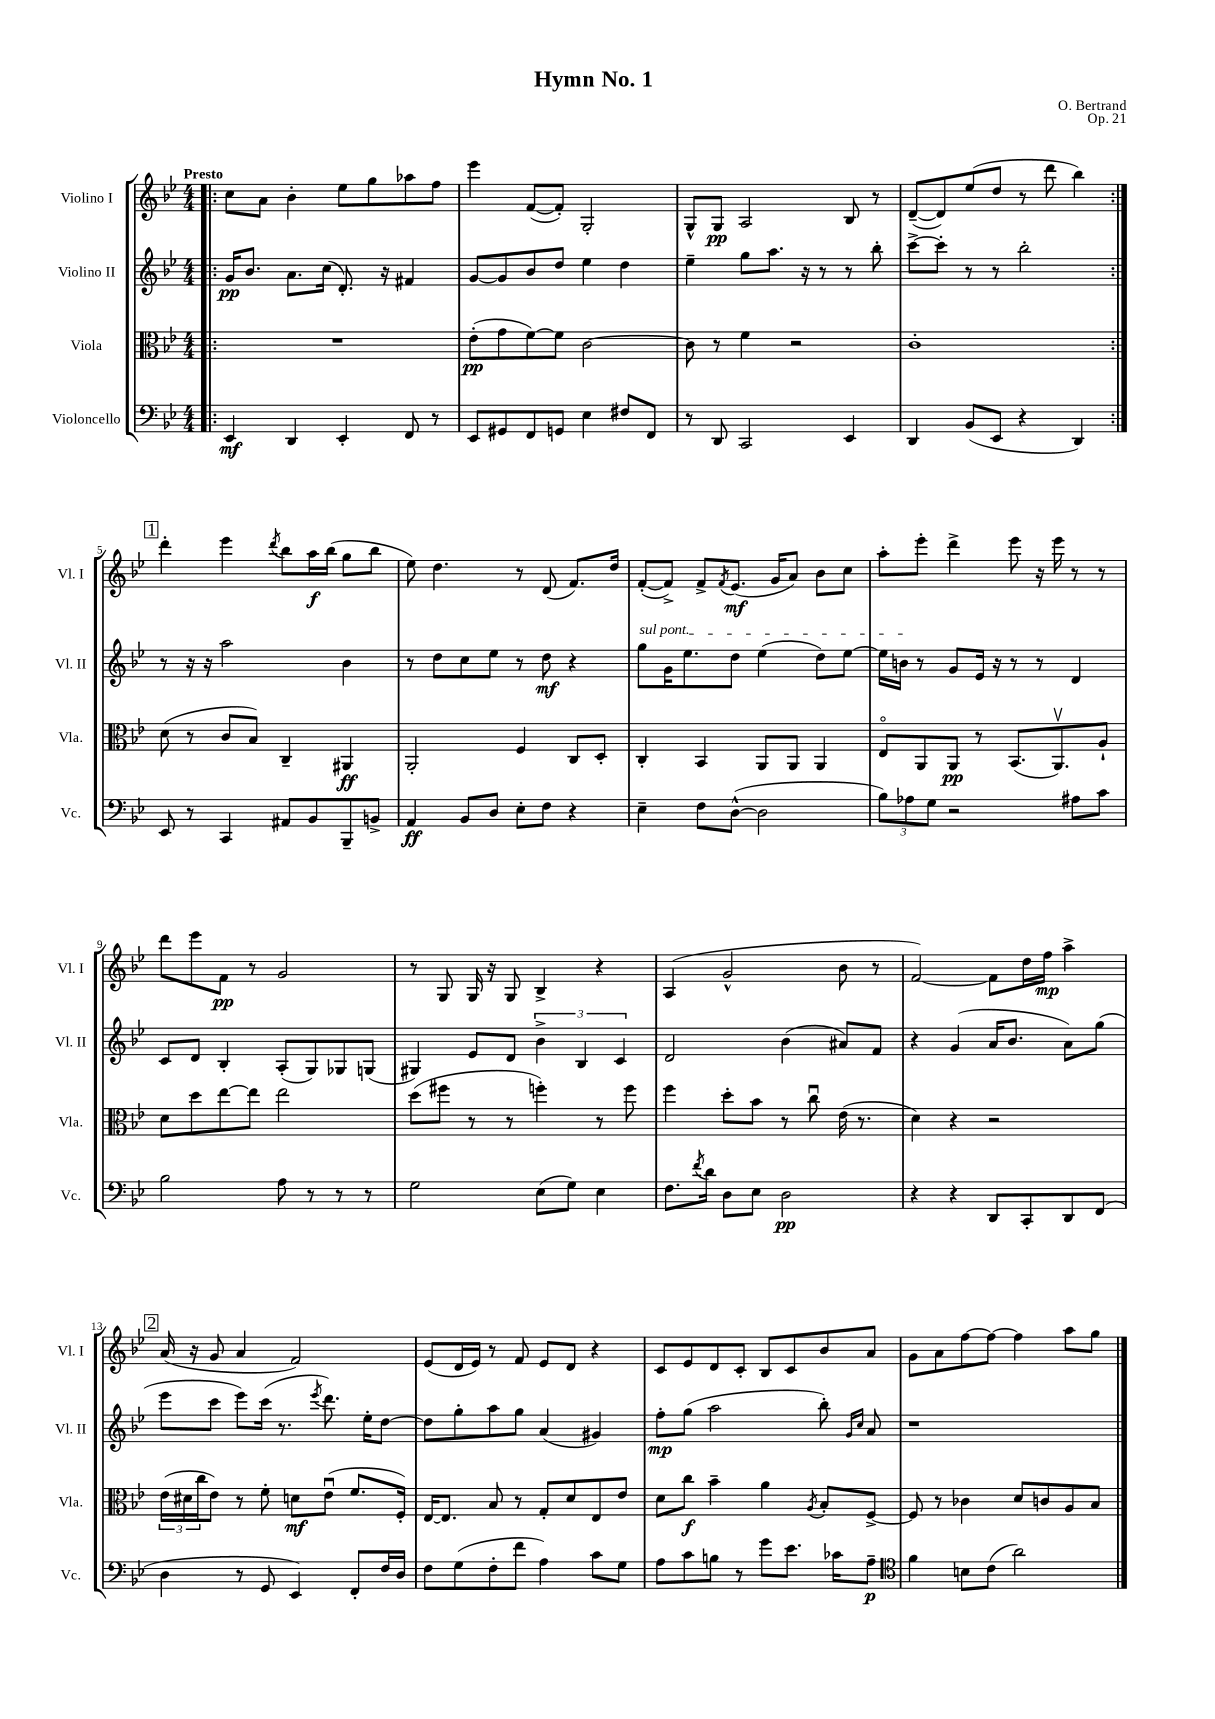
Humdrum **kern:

**kern	**kern	**kern	**kern
*staff4	*staff3	*staff2	*staff1
*clefF4	*clefC3	*clefG2	*clefG2
*k[b-e-]	*k[b-e-]	*k[b-e-]	*k[b-e-]
*M4/4	*M4/4	*M4/4	*M4/4
=!|:	=!|:	=!|:	=!|:
4EE-	1r	16g	8cc
.	.	8.b-	.
.	.	.	8a
4DD	.	8.a	4b-'
.	.	(16cc	.
4EE-'	.	8.d')	8ee-
.	.	.	8gg
.	.	16r	.
8FF	.	4f#	8aa-
8r	.	.	8ff
=	=	=	=
8EE-	(8e-'	[8g	4eee-
8GG#	8g	8g]	.
8FF	[8f)	8b-	([8f
8GG	8f]	8dd	8f'])
4E-	[2c	4ee-	2G'
8F#	.	4dd	.
8FF	.	.	.
=	=	=	=
8r	8c]	4ee-~	8G^^
8DD	8r	.	8G
2CC	4f	8gg	2A
.	.	8.aa	.
.	2r	.	.
.	.	16r	.
.	.	8r	.
4EE-	.	8r	8B-
.	.	8bb-'	8r
=	=	=	=
4DD	1c'	[8ccc^	([8d~
.	.	8ccc']	8d])
(8BB-	.	8r	(8ee-
8EE-	.	8r	8dd
4r	.	2bb-'	8r
.	.	.	8ddd
4DD)	.	.	4bb-)
=:|!	=:|!	=:|!	=:|!
8EE-	(8d	8r	4ddd'
8r	8r	16r	.
.	.	16r	.
4CC	8c	2aa	4eee-
.	8B-)	.	.
.	.	.	8qddd
8AA#	4C~	.	8bb-
8BB-	.	.	16aa
.	.	.	(16bb-
8BBB-~	4AA#	4b-	8gg
8BB^	.	.	8bb-
=	=	=	=
4AA	2AA'	8r	8ee-)
.	.	8dd	4.dd
8BB-	.	8cc	.
8D	.	8ee-	.
8E-'	4F	8r	8r
8F	.	8dd	(8d
4r	8C	4r	8.f)
.	8D'	.	.
.	.	.	16dd
=	=	=	=
4E-~	4C'	8gg	([8f'
.	.	16g	8f^])
.	.	8.ee-	.
8F	4BB-	.	8f^
.	.	.	8qf
([8D^^	.	8dd	(8.e-
2D]	8AA	(4ee-	.
.	.	.	16g
.	8AA	.	8a)
.	4AA	8dd)	8b-
.	.	[8ee-	8cc
=	=	=	=
12B-)	8E-o	16ee-]	8aa'
.	.	16b	.
12A-	.	.	.
.	8AA	8r	8eee-'
12G	.	.	.
2r	8AA	8g	4ddd^
.	8r	16e-	.
.	.	16r	.
.	(8.BB-	8r	8eee-
.	.	8r	16r
.	8.AAv)	.	16eee-
8A#	.	4d	8r
8c	8A`	.	8r
=	=	=	=
2B-	8d	8c	8ddd
.	8dd	8d	8eee-
.	[8ee-	4B-'	8f
.	8ee-]	.	8r
8A	2ee-	(8A'	2g
8r	.	8G)	.
8r	.	8G-	.
8r	.	(8G	.
=	=	=	=
2G	(8dd	4G#)	8r
.	8ff#	.	8G
.	8r	8e-	16G
.	.	.	16r
.	8r	8d	8G
(8E-	4ff')	6b-^	4B-^
8G)	.	.	.
.	.	6B-	.
4E-	8r	.	4r
.	.	6c	.
.	8ff	.	.
=	=	=	=
8.F	4ff	2d	(4A
8qf	.	.	.
16d	.	.	.
8D	8dd'	.	2g^^
8E-	8b-	.	.
2D	8r	(4b-	.
.	8ccu	.	.
.	(16e-	8a#)	8b-
.	8.r	.	.
.	.	8f	8r
=	=	=	=
4r	4d)	4r	[2f)
4r	4r	(4g	.
8DD	2r	16a	8f]
.	.	8.b-	.
8CC'	.	.	16dd
.	.	.	16ff
8DD	.	8a)	4aa^
(8FF	.	(8gg	.
=	=	=	=
4D	(24e-	8eee-	(16a
.	24d#	.	.
.	.	.	16r
.	24cc	.	.
.	8e-)	8ccc	8g
8r	8r	8eee-)	4a
8GG	8f'	(16ccc	.
.	.	8.r	.
4EE-)	8d	.	2f)
.	.	8qeee-	.
.	(8e-u	8.ddd)	.
8FF'	8.f	.	.
.	.	16ee-'	.
16F	.	[8dd	.
16D	16F')	.	.
=	=	=	=
8F	[16E-	8dd]	(8e-
.	8.E-]	.	.
(8G	.	8gg'	16d
.	.	.	16e-)
8F'	8B-	8aa	8r
8f	8r	8gg	8f
4A)	8G'	(4a	8e-
.	8d	.	8d
8c	8E-	4g#)	4r
8G	8e-	.	.
=	=	=	=
8A	8d	8ff'	8c
8c	8cc	(8gg	8e-
8B	4b-~	2aa	8d
8r	.	.	8c'
8g	4a	.	8B-
8.e-	.	.	8c
.	8qA	.	.
.	8B-'	8bb-')	8b-
16c-	.	.	.
.	.	16qqg	.
.	.	16qqcc	.
8A~	[8F^	8a	8a
=	=	=	=
*clefC4	*	*	*
4f	8F]	1r	8g
.	8r	.	8a
8B	4c-	.	[8ff
(8c	.	.	8ff_
2a)	8d	.	4ff]
.	8c	.	.
.	8A	.	8aa
.	8B-	.	8gg
==	==	==	==
*-	*-	*-	*-
